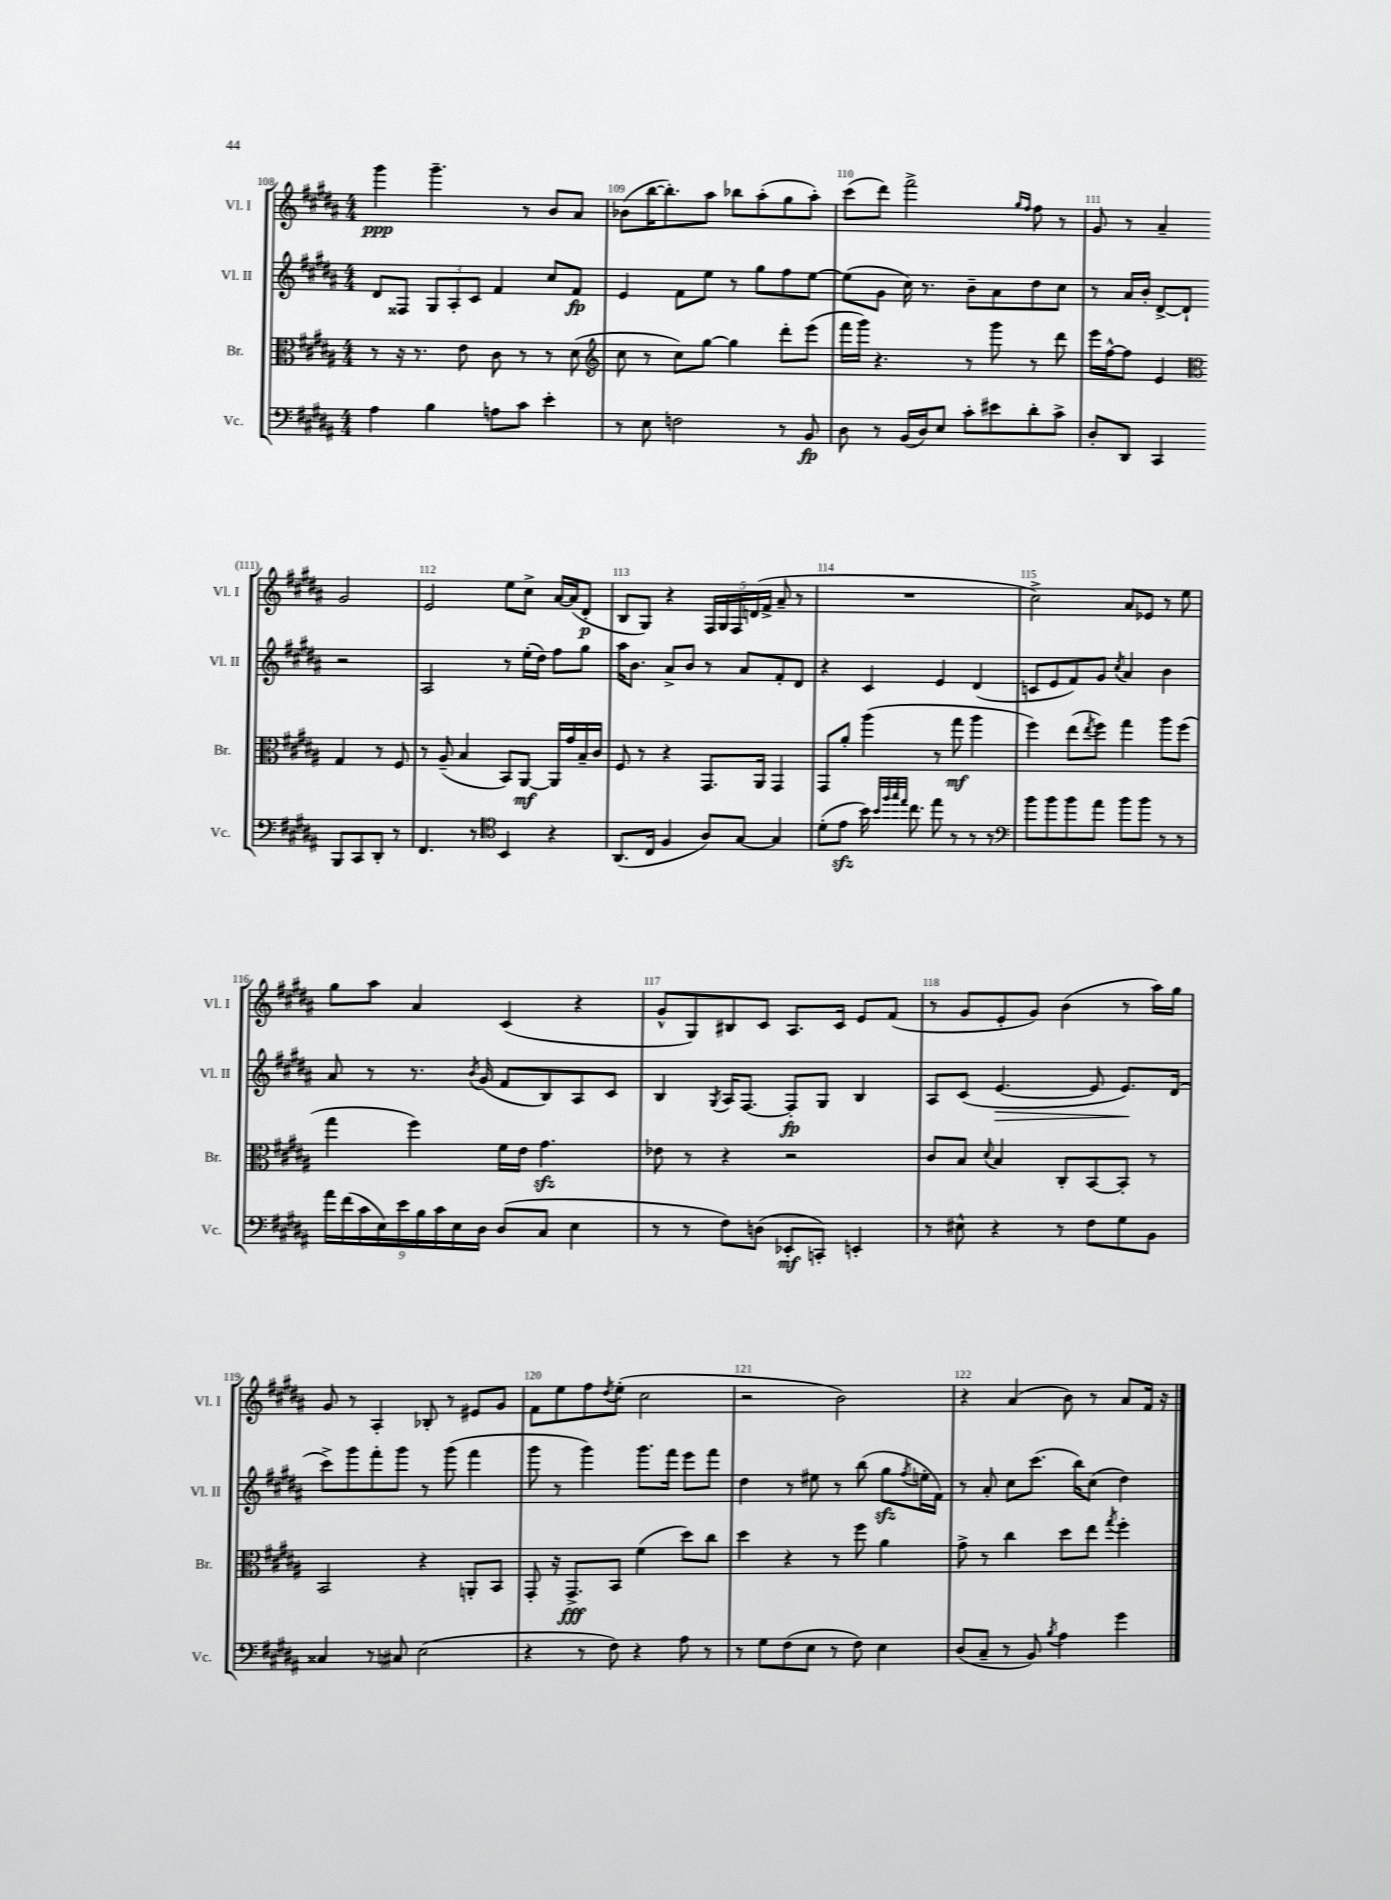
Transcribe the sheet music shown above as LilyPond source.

<<
\new StaffGroup <<
\new Staff = "s0" \with { instrumentName = "Vl. I" shortInstrumentName = "Vl. I" } {
    \clef treble \key b \major \numericTimeSignature \time 4/4
    gis'''4\ppp gis'''4.-- r8 b'8 ais'8 |
    bes'8( b''16~ b''8.-.) ais''8 bes''8 ais''8-.( gis''8 ais''8-.) |
    cis'''8( dis'''8) fis'''2-> \grace { gis''16 fis''16 } fis''8 r8 |
    gis'8 r8 ais'4-- gis'2 |
    e'2 e''8 cis''8-> ais'16~ ais'16( dis'8-.\p |
    b8 gis8) r4 \tuplet 5/4 { fis16 gis16 fis16 d'16( fis'16-> } ais'8-- r8 |
    R1 |
    cis''2->) ais'8 ees'8 r8 e''8 |
    gis''8 ais''8 ais'4 cis'4( r4 |
    gis'8-^ gis8) bis8 cis'8 ais8. cis'16 e'8 fis'8( |
    r8 gis'8 e'8-. gis'8) b'4( r8 ais''16) gis''16 |
    gis'8 r8 ais4-. bes8-. r8 eis'8 gis'8 |
    fis'8 e''8 fis''8 \acciaccatura { dis''8 } e''8-.( cis''2 |
    r2 b'2) |
    r4 ais'4( b'8) r8 ais'8 fis'16 r16 \bar "|." |
}
\new Staff = "s1" \with { instrumentName = "Vl. II" shortInstrumentName = "Vl. II" } {
    \clef treble \key b \major \numericTimeSignature \time 4/4
    dis'8 fisis8 \tuplet 3/2 { gis8 ais8-. cis'8 } fis'4 cis''8 fis'8\fp |
    e'4 fis'8 e''8 r8 gis''8 fis''8 e''8~ |
    e''8( gis'8 cis''16) r8. b'8-- ais'8 dis''8 cis''8 |
    r8 ais'16 b'16-. dis'8~-> dis'8-! r2 |
    ais2 r8 e''16-.( dis''16) fis''8 gis''8 |
    ais''16 b'8. ais'8-> b'8 r8 ais'8 fis'8-. dis'8 |
    r4 cis'4 e'4 dis'4( |
    c'8 e'8 fis'8) gis'8 \acciaccatura { cis''8 } ais'4 b'4 |
    ais'8 r8 r8. \acciaccatura { b'8 } gis'16( fis'8 b8) ais8 cis'8 |
    b4 \acciaccatura { gis8 } ais16 fis8.~ fis8-.\fp gis8 b4 |
    ais8 cis'8( e'4.~\> e'8 e'8.\!) dis'16( |
    cis'''8->) gis'''8 fis'''8-. gis'''8 r8 gis'''8( fis'''4 |
    gis'''8 r8 gis'''4) gis'''8. fis'''16 e'''8 fis'''8 |
    dis''4 r8 eis''8 r8 b''8( gis''8\sfz \acciaccatura { fis''8 } e''16-. fis'16) |
    r8 ais'8-. cis''8 cis'''8.( b''16) cis''8( dis''4) \bar "|." |
}
\new Staff = "s2" \with { instrumentName = "Br." shortInstrumentName = "Br." } {
    \clef alto \key b \major \numericTimeSignature \time 4/4
    r8 r16 r8. e'8 cis'8 r8 r8 dis'8( |
    \clef treble cis''8 r8 cis''8) gis''8~ gis''4 dis'''8-. e'''8( |
    fis'''16 gis'''16) r4. r8 gis'''8 r8 dis'''8 |
    e'''16 fis''16~-^ fis''8 e'4 \clef alto gis4 r8 fis8 |
    r8 ais8--( b4 b,8) ais,8~\mf ais,16 gis'16 b16-- cis'16 |
    fis8 r8 r4 gis,8. ais,16 gis,4 |
    gis,8 ais'8-. ais''4( r8 gis''8\mf ais''4 |
    fis''4) e''8( \acciaccatura { e''8 } fis''8) gis''4 ais''8 fis''8( |
    gis''4 fis''4) fis'16 e'16 gis'4.\sfz |
    ees'8 r8 r4 r2 |
    cis'8 b8 \appoggiatura { dis'8 } b4 cis8-. b,8~ b,8-. r8 |
    b,2 r4 a,8-. b,8 |
    gis,8-. r16 gis,8.->\fff b,8 fis'4( dis''8) cis''8 |
    dis''4 r4 r8 fis''8 ais'4 |
    gis'8-> r8 cis''4 dis''8 e''8 \acciaccatura { gis''8 } fis''4-. \bar "|." |
}
\new Staff = "s3" \with { instrumentName = "Vc." shortInstrumentName = "Vc." } {
    \clef bass \key b \major \numericTimeSignature \time 4/4
    ais4 b4 a8 cis'8 e'4-. |
    r8 e8 f2 r8 b,8\fp |
    dis8 r8 b,16( dis16) e8 cis'8-. eis'8 dis'8-. cis'8-> |
    dis8-. dis,8 cis,4 b,,8 cis,8 dis,8-. r8 |
    fis,4. r8 \clef tenor b,4 r4 |
    ais,8.( cis16 fis4 ais8) gis8~ gis4 |
    dis'8-.( e'8\sfz b'16) \grace { b'32 fis''32 gis''32 e''32 } cis''8. e''8 r8 r8 r8 |
    \clef bass b'8 b'8 b'8 ais'8 b'8 b'8 r8 r8 |
    \tuplet 9/8 { ais'16 fis'16( cis'16 e16) e'16 b16 cis'16 e16 dis16 } dis8( cis8 e4 |
    r8 r8 fis8) d8( ees,8-.\mf c,8-.) e,4-. |
    r8 eis8-^ r4 r8 fis8 gis8 b,8 |
    cisis4 r8 cis8 e2( |
    r4 r8 fis8) r4 ais8 r8 |
    r8 gis8 fis8( e8 r8 fis8) e4 |
    dis8( cis8-- r8 b,8) \acciaccatura { b8 } ais4 gis'4 \bar "|." |
}
>>
>>
\layout { \context { \Score currentBarNumber = #108 \override BarNumber.break-visibility = ##(#f #t #t) barNumberVisibility = #all-bar-numbers-visible } }
